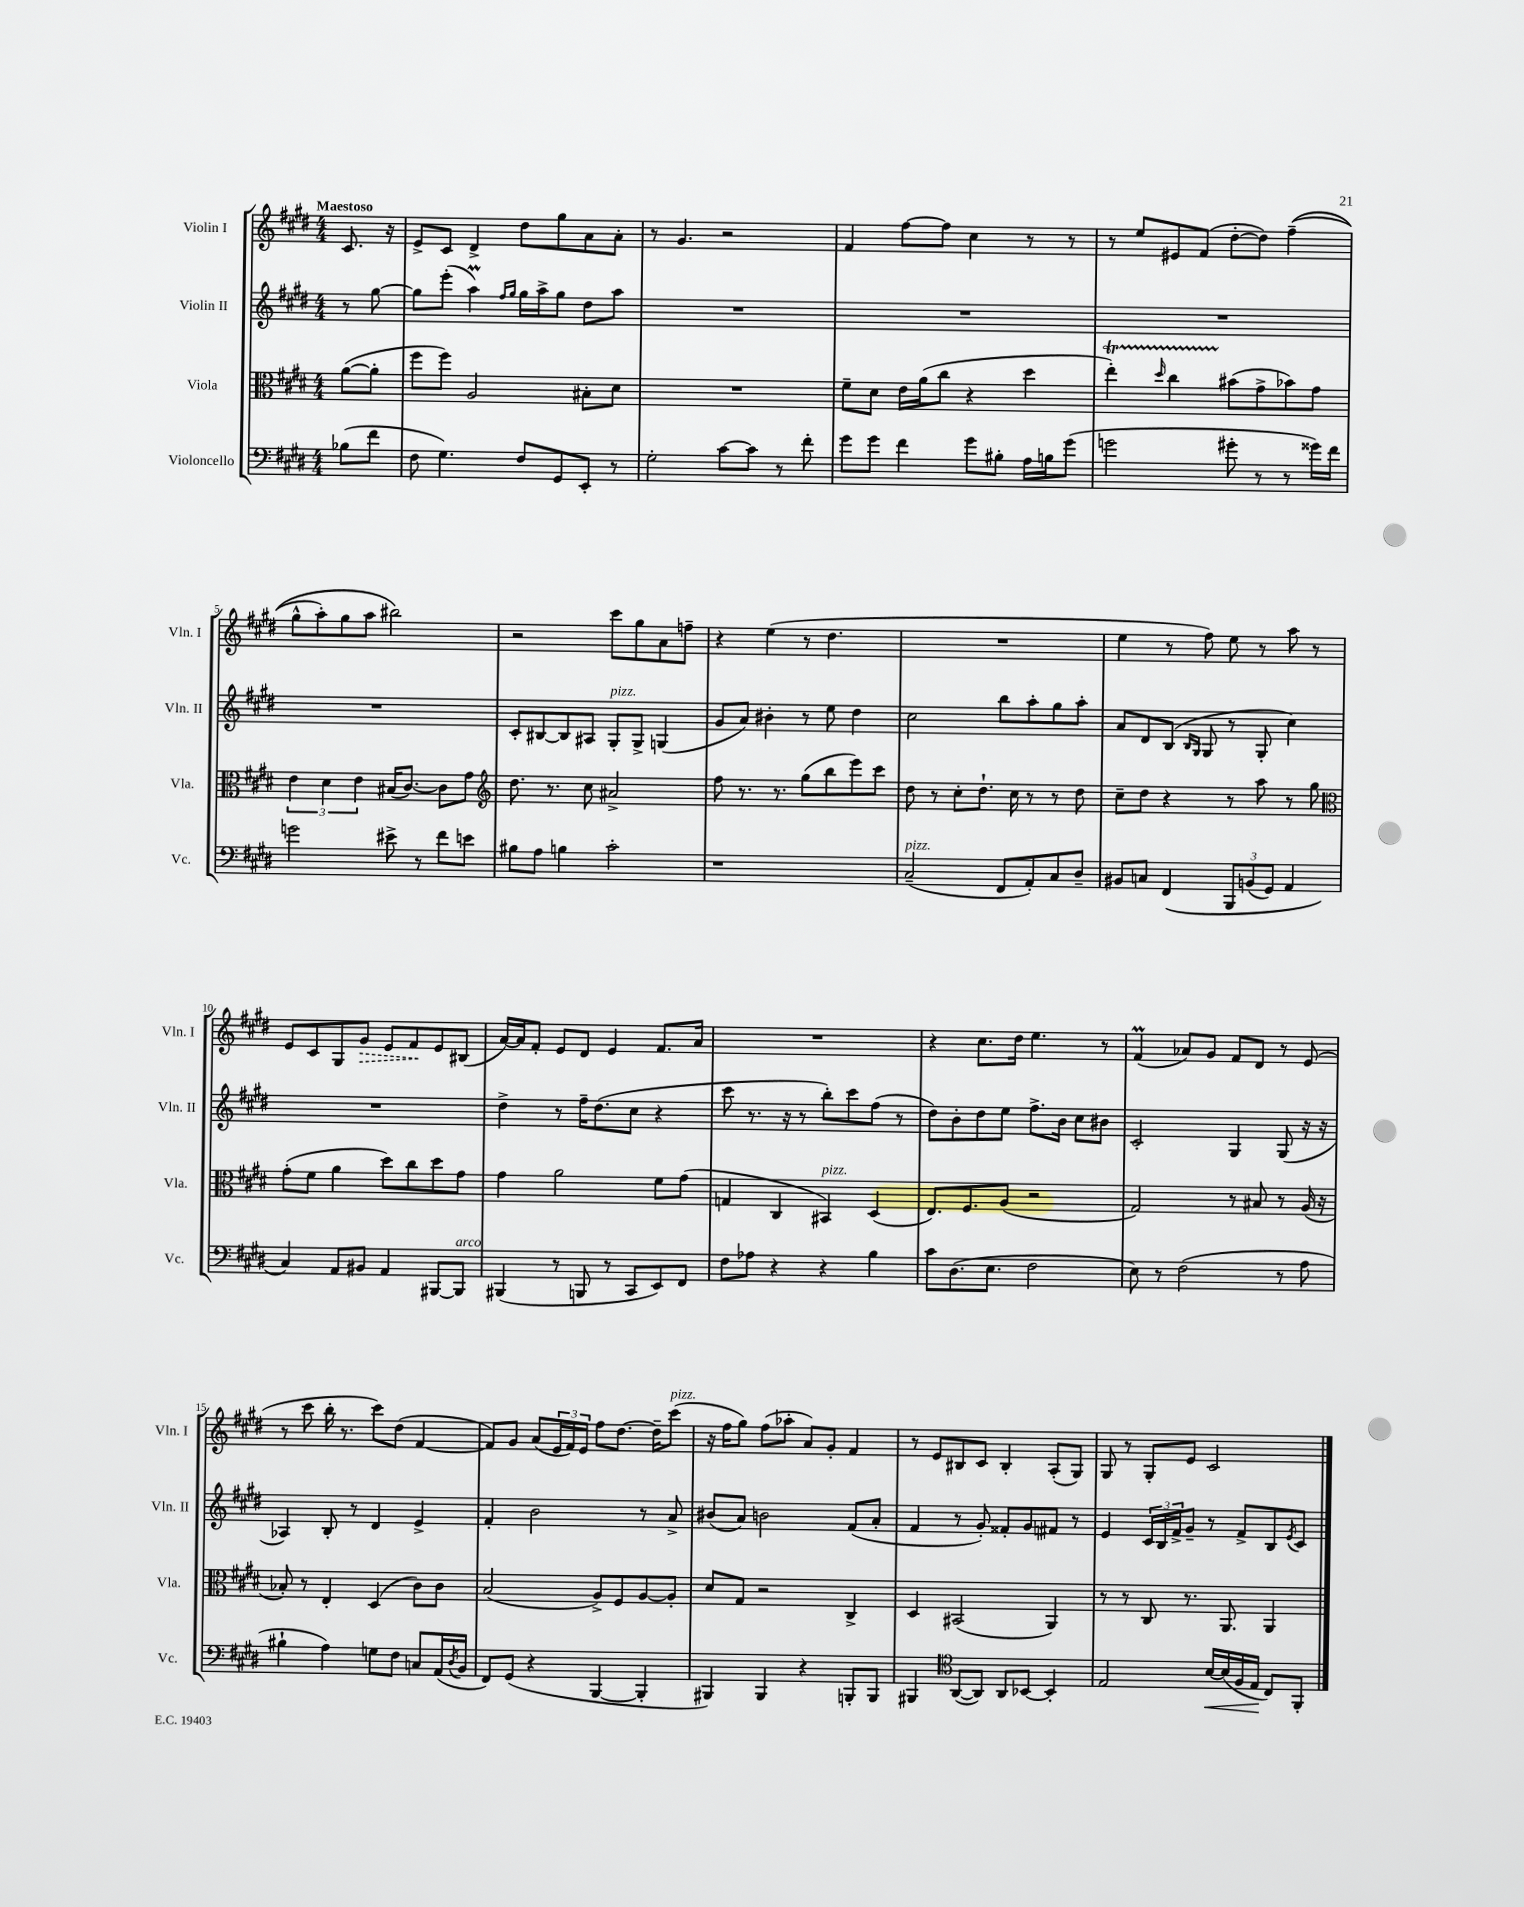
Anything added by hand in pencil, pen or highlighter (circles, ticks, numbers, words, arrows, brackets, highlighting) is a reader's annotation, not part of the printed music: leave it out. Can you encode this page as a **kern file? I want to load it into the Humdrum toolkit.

**kern	**dynam	**kern	**kern	**kern	**dynam
*part4	*part4	*part3	*part2	*part1	*part1
*staff4	*staff4	*staff3	*staff2	*staff1	*staff1
*I"Violoncello	*	*I"Viola	*I"Violin II	*I"Violin I	*
*I'Vc.	*	*I'Vla.	*I'Vln. II	*I'Vln. I	*
*clefF4	*	*clefC3	*clefG2	*clefG2	*
*k[f#c#g#d#]	*	*k[f#c#g#d#]	*k[f#c#g#d#]	*k[f#c#g#d#]	*
*M4/4	*	*M4/4	*M4/4	*M4/4	*
=	=	=	=	=	=
!	!	!	!	!LO:TX:a:B:t=Maestoso	!
(8B-X\L	.	([8a\L	8r	8.c#/	.
8f#\J	.	8a'\J]	[8gg#\	.	.
.	.	.	.	16r	.
=1	=1	=1	=1	=1	=1
8F#\	.	8ff#\L	8gg#\L]	8e^/L	.
4.G#\)	.	8ff#\J)	(8eee'\J	8c#/J	.
.	.	2A/	4aaM\)	4d#^/	.
.	.	.	16qqff#/LL	.	.
.	.	.	16qqgg#/JJ	.	.
8F#/L	.	.	16gg#\LL	8dd#\L	.
.	.	.	16aa^\J	.	.
8GG#/	.	.	8gg#\J	8gg#\	.
8EE'/J	.	8B#X'\L	8dd#\L	8a\	.
8r	.	8d#\J	8aa\J	8a'\J	.
=2	=2	=2	=2	=2	=2
2G#'\	.	1r	1r	8r	.
.	.	.	.	4.g#/	.
[8c#\L	.	.	.	2r	.
8c#\J]	.	.	.	.	.
8r	.	.	.	.	.
8f#'\	.	.	.	.	.
=3	=3	=3	=3	=3	=3
8g#\L	.	8f#~\L	1r	4f#/	.
8g#\J	.	8d#\J	.	.	.
4f#\	.	16e\LL	.	[8ff#\L	.
.	.	(16a\J	.	.	.
.	.	8cc#\J	.	8ff#\J]	.
8g#\L	.	4r	.	4cc#\	.
8B#X'\J	.	.	.	.	.
16A\LL	.	4dd#\	.	8r	.
16Bn\J	.	.	.	.	.
(8g#\J	.	.	.	8r	.
=4	=4	=4	=4	=4	=4
2gn\	.	4eeT'\)	1r	8r	.
.	.	.	.	8ee/L	.
.	.	16qqdd#/	.	.	.
.	.	4cc#TTT\	.	8e#X/	.
.	.	.	.	(8f#/J	.
8g#X'\	.	(8b#X\L	.	[8dd#'\L	.
8r	.	8g#^\	.	8dd#\J])	.
8r	.	8b-X\)	.	((4ff#~\	.
16g##X\LL)	.	8g#\J	.	.	.
16f#\JJ	.	.	.	.	.
!!LO:LB:g=z
=5	=5	=5	=5	=5	=5
2gn\	.	6e\	1r	8gg#^^\L	.
.	.	.	.	8aa'\)	.
.	.	6d#\	.	.	.
.	.	.	.	8gg#\	.
.	.	6e\	.	.	.
.	.	.	.	8aa\J	.
8e#X^\	.	(16B#X/KL	.	2bb#X\)	.
.	.	[8.c#/J)	.	.	.
8r	.	.	.	.	.
8f#\L	.	8c#\L]	.	.	.
8en\J	.	8g#\J	.	.	.
=6	=6	=6	=6	=6	=6
*	*	*clefG2	*	*	*
8B#X\L	.	8.dd#\	8c#'/L	2r	.
8A\J	.	.	[8B#X/	.	.
.	.	8.r	.	.	.
4Bn\	.	.	8B#/]	.	.
.	.	8cc#\	8A#X/J	.	.
!	!	!	!LO:TX:a:i:t=pizz.	!	!
2c#'\	.	2a#X^/	8G#'/L	8ccc#\L	.
.	.	.	8G#^/J	8gg#\	.
.	.	.	(4Gn/	8a\	.
.	.	.	.	8ffn~\J	.
=7	=7	=7	=7	=7	=7
1r	.	8ff#\	8g#/L	4r	.
.	.	8.r	8a/J)	.	.
.	.	.	4b#X'\	(4ee\	.
.	.	8.r	.	.	.
.	.	(8gg#\L	8r	8r	.
.	.	8bb\	8ee\	4.dd#\	.
.	.	8eee\)	4dd#\	.	.
.	.	8ccc#\J	.	.	.
=8	=8	=8	=8	=8	=8
!LO:TX:a:i:t=pizz.	!	!	!	!	!
(2C#~/	.	8dd#\	2cc#\	1r	.
.	.	8r	.	.	.
.	.	8cc#'\L	.	.	.
.	.	8.dd#`\J	.	.	.
8FF#/L	.	.	8bb\L	.	.
.	.	16cc#\	.	.	.
8AA'/)	.	8r	8aa'\	.	.
8C#/	.	8r	8gg#\	.	.
8D#~/J	.	8dd#\	8aa'\J	.	.
=9	=9	=9	=9	=9	=9
8BB#X/L	.	8cc#~\L	8a/L	4ee\	.
8Cn/J	.	8dd#\J	8d#/	.	.
(4FF#/	.	4r	(8B/J	8r	.
.	.	.	16qqB/LL	.	.
.	.	.	16qqG#/JJ	.	.
.	.	.	8G#/	8ff#\)	.
12BBB/L	.	8r	8r	8ee\	.
(12BBn/	.	.	.	.	.
.	.	8aa\	8G#'/	8r	.
12GG#/J)	.	.	.	.	.
4AA/	.	8r	4cc#\)	8aa\	.
.	.	8gg#\	.	8r	.
!!LO:LB:g=z
=10	=10	=10	=10	=10	=10
*	*	*clefC3	*	*	*
4C#/)	.	(8g#'\L	1r	8e/L	.
.	.	8f#\J	.	8c#/	.
8AA/L	.	4a\	.	8G#/	.
!	!	!	!	!	!LO:HP:b
8BB#X/J	.	.	.	8g#/J	>
4AA/	.	8dd#\L)	.	8e/L	.
.	.	8cc#\	.	8f#/	.
[8BBB#X/L	.	8dd#\	.	8e/	]
!LO:TX:a:i:t=arco	!	!	!	!	!
8BBB#/J]	.	8g#\J	.	(8B#X/J	.
=11	=11	=11	=11	=11	=11
(4BBB#X/	.	4g#\	4dd#^\	[16a/LL)	.
.	.	.	.	16a/J]	.
.	.	.	.	8f#'/J	.
8r	.	2a\	8r	8e/L	.
8BBBn/	.	.	16ff#~\KL	8d#/J	.
.	.	.	(8.dd#\	.	.
8r	.	.	.	4e/	.
8CC#/L	.	.	8cc#\J	.	.
8EE/)	.	8f#\L	4r	8.f#/L	.
8FF#/J	.	(8g#\J	.	.	.
.	.	.	.	16a/Jk	.
=12	=12	=12	=12	=12	=12
8F#\L	.	4Gn/	8ccc#\	1r	.
8A-X\J	.	.	8.r	.	.
4r	.	4C#/	.	.	.
.	.	.	16r	.	.
.	.	.	8r	.	.
!	!	!LO:TX:a:i:t=pizz.	!	!	!
4r	.	4BB#X/)	8bb'\L)	.	.
.	.	.	8ccc#\	.	.
4B\	.	(4D#/	(8ff#\J	.	.
.	.	.	8r	.	.
=13	=13	=13	=13	=13	=13
8c#\L	.	8.E/L)	8dd#\L)	4r	.
(8.D#\	.	.	8b'\	.	.
.	.	8.F#/	.	.	.
.	.	.	8dd#\	8.cc#\L	.
8.E\J	.	.	.	.	.
.	.	(8A/J	8ee\J	.	.
.	.	.	.	16dd#\Jk	.
2F#\	.	2r	8.ff#^\L	4.ee\	.
.	.	.	16b\Jk	.	.
.	.	.	8cc#\L	.	.
.	.	.	8b#X\J	8r	.
=14	=14	=14	=14	=14	=14
8E\)	.	2G#/)	2c#'/	(4f#M/	.
8r	.	.	.	.	.
(2F#\	.	.	.	8a-X/L)	.
.	.	.	.	8g#/J	.
.	.	8r	4G#/	8f#/L	.
.	.	8B#X/	.	8d#/J	.
8r	.	8r	(8G#/	8r	.
8A\	.	(16A/	16r	(8e/	.
.	.	16r	16r	.	.
!!LO:LB:g=z
=15	=15	=15	=15	=15	=15
4B#X`\	.	8B-X'/)	4A-X/)	8r	.
.	.	8r	.	8ccc#\	.
4A\)	.	4E'/	8B'/	16bb'\	.
.	.	.	.	8.r	.
.	.	.	8r	.	.
8Gn\L	.	(4D#/	4d#/	8ccc#\L)	.
8F#\J	.	.	.	(8dd#\J	.
8Cn/L	.	8c#\L)	4e^/	[4f#/	.
(16AA/L	.	8c#\J	.	.	.
8qD#/	.	.	.	.	.
16BB/JJ	.	.	.	.	.
=16	=16	=16	=16	=16	=16
8FF#/L)	.	(2B/	4f#'/	8f#/L])	.
(8GG#/J	.	.	.	8g#/J	.
4r	.	.	2b\	(8a/L	.
.	.	.	.	24e/L	.
.	.	.	.	24f#/)	.
.	.	.	.	24e/JJ	.
[4BBB/	.	8A^/L)	.	8ff#\L	.
.	.	8F#/	.	[8.dd#\J	.
4BBB'/]	.	[8A/	8r	.	.
.	.	.	.	16dd#~\KL]	.
!	!	!	!	!LO:TX:a:i:t=pizz.	!
.	.	8A'/J]	8a^/	(8ccc#\J	.
=17	=17	=17	=17	=17	=17
4BBB#X/)	.	8d#/L	(8b#X/L	16r	.
.	.	.	.	16ff#\KL	.
.	.	8G#/J	8a/J)	8gg#\J)	.
4BBB#/	.	2r	2bn\	(8ff#\L	.
.	.	.	.	8aa-X'\J	.
4r	.	.	.	8a/L)	.
.	.	.	.	8g#'/J	.
8BBBn'/L	.	4C#^/	(8f#/L	4f#/	.
8BBB/J	.	.	8a'/J	.	.
=18	=18	=18	=18	=18	=18
4BBB#X/	.	4D#/	4f#/	8r	.
.	.	.	.	8e/L	.
*clefC4	*	*	*	*	*
([8AA/L	.	(2BB#X/	8r	8B#X/	.
8AA/J])	.	.	8g#'/)	8c#/J	.
8AA/L	.	.	8f##X'/L	4B#'/	.
[8BB-X/J	.	.	8g#/	.	.
4BB-'/]	.	4AA/)	8f#X/J	(8A'/L	.
.	.	.	8r	8G#/J)	.
=19	=19	=19	=19	=19	=19
2E/	.	8r	4e/	8G#/	.
.	.	8r	.	8r	.
.	.	8C#/	24c#/LL	8G#'/L	.
.	.	.	24B/	.	.
.	.	.	24f#^/J	.	.
.	.	8.r	8g#~/J	8e/J	.
!	!LO:HP:b	!	!	!	!
[16B/LL	<	.	8r	2c#/	.
(16B/]	.	8.AA/	.	.	.
16F#/	.	.	8f#^/L	.	.
16E/JJ	.	.	.	.	.
8C#/L)	[	4AA/	8B/	.	.
.	.	.	8qe/	.	.
8FF#'/J	.	.	8c#/J	.	.
==	==	==	==	==	==
*-	*-	*-	*-	*-	*-
